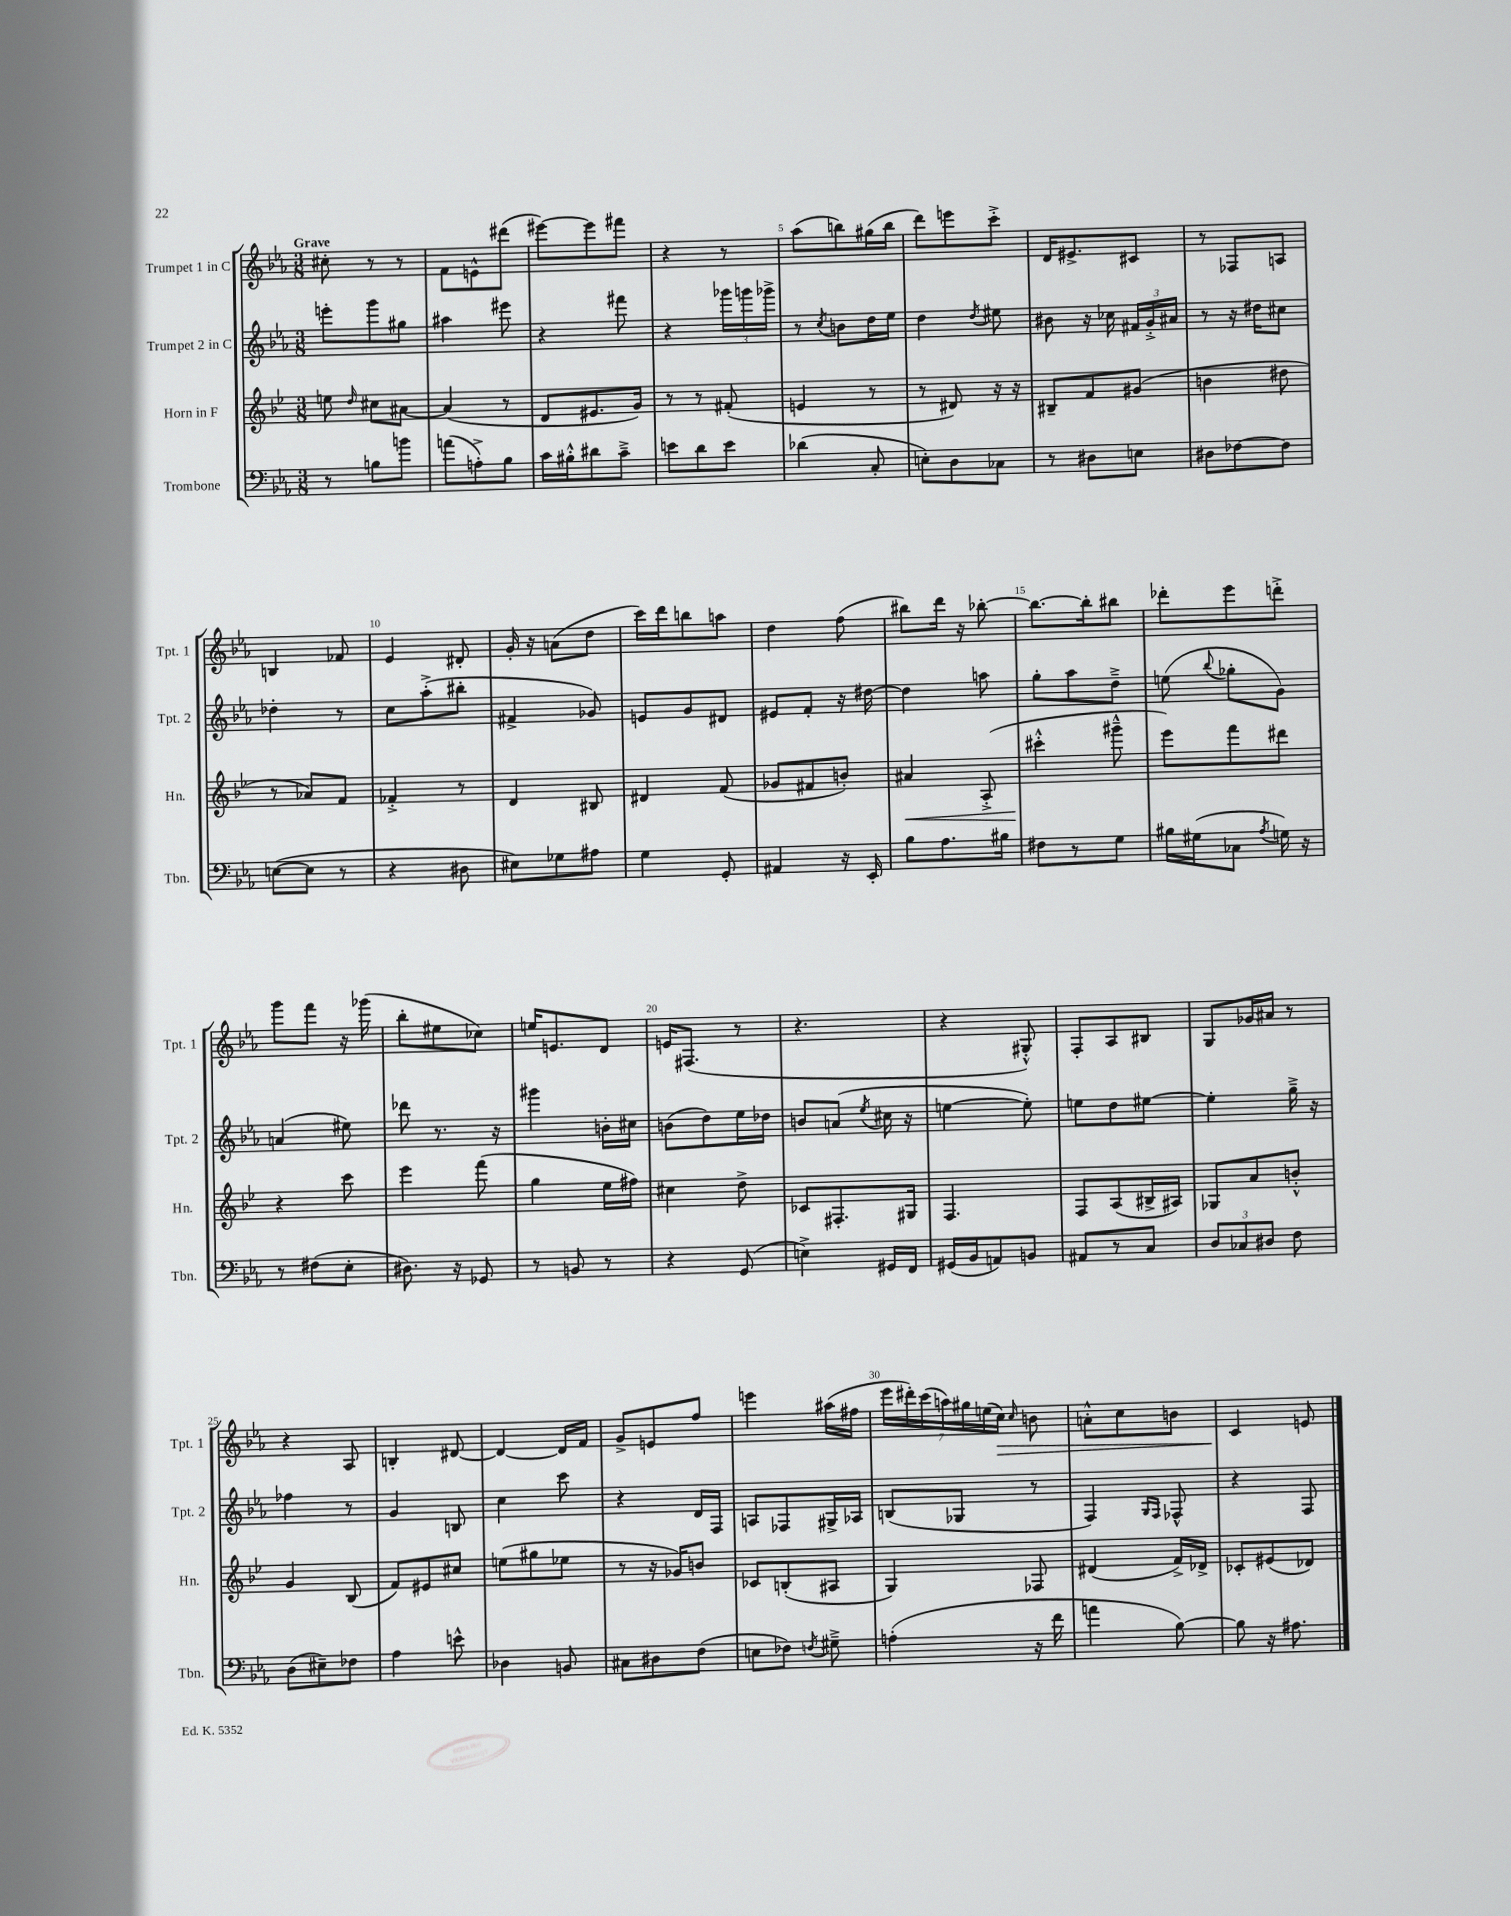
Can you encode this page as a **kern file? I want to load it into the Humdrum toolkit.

**kern	**kern	**kern	**kern
*staff4	*staff3	*staff2	*staff1
*clefF4	*clefG2	*clefG2	*clefG2
*k[b-e-a-]	*k[b-e-]	*k[b-e-a-]	*k[b-e-a-]
*M3/8	*M3/8	*M3/8	*M3/8
8r	8ee	8eee'	8cc#'
.	16qqdd	.	.
8B	8cc#	8ggg	8r
8b	[8a#	8gg#	8r
=	=	=	=
(8a	(4a#]	4aa#	8f
8A'^)	.	.	8e^^
8B-	8r	8eee#	(8ddd#
=	=	=	=
16c	8d	4r	[8eee#)
16B#'^^	.	.	.
8d#	8.e#	.	8eee#]
8c~^	.	8fff#	8fff#
.	16g)	.	.
=	=	=	=
8e	8r	4r	4r
8d	8r	.	.
8e	(8f#'	24ggg-	8r
.	.	24ggg	.
.	.	24ggg-^	.
=	=	=	=
(4d-	4e	8r	(8aa-
.	.	8qcc	.
.	.	8b	8bb)
8C'	8r	16dd	(16gg#
.	.	16ee-	16bb
=	=	=	=
8E')	8r	4dd	8ddd)
8D	8d#)	.	8eee
.	.	8qdd	.
8C-	16r	8ee#	8ccc'^
.	16r	.	.
=	=	=	=
8r	8B#~	8b#	16d
.	.	.	8.e#^
8D#	8f	16r	.
.	.	16cc-	.
8E	(8g#	24f#	8c#
.	.	24g'^	.
.	.	24a#	.
=	=	=	=
8D#	4b	8r	8r
[8F-	.	16r	8F-
.	.	16dd#	.
8F-]	8dd#	8cc#	8A
=	=	=	=
([8E	8r	4dd-'	4B
8E]	8a-)	.	.
8r	8f	8r	8f-
=	=	=	=
4r	4f-'^	8cc	4e-
.	.	(8aa-'^	.
8D#	8r	8bb#'	8d#'
=	=	=	=
8E#)	4d	4f#^	16g'
.	.	.	16r
8G-	.	.	(8a
8A#	8B#	8g-)	8dd
=	=	=	=
4G	4d#	8e	16ccc)
.	.	.	16ddd
.	.	8g	8bb
8GG'	(8f	8d#	8aa
=	=	=	=
4AA#	8g-	8e#	4dd
.	8f#	8f'	.
16r	8b')	16r	(8ff
16EE-'	.	[16dd#	.
=	=	=	=
8B-	4a#	4dd#]	8bb#)
8.A-	.	.	16ddd
.	.	.	16r
.	(8A'^	8aa	[8bb-'
16B#	.	.	.
=	=	=	=
8F#	4ccc#'^^	8gg'	8.bb-_
8r	.	8aa-	.
.	.	.	16bb-']
8G	8ggg#~^^	8dd~^	8bb#
=	=	=	=
16B#	8eee-)	(8ee	8ddd-'
(16G#	.	.	.
.	.	8qqbb-	.
8C-	8fff	8gg-'	8eee-
8qA-	.	.	.
16G)	8ddd#	8g)	8ddd'^
16r	.	.	.
=	=	=	=
8r	4r	(4a	8ggg
(8F#	.	.	8fff
8E-'	8ccc	8ee#)	16r
.	.	.	(16ggg-
=	=	=	=
8.D#)	4eee-	8ddd-	8bb-'
.	.	8.r	8ee#
16r	.	.	.
8GG-	(8fff	.	8cc-)
.	.	16r	.
=	=	=	=
8r	4gg	4ggg#	16ee
.	.	.	8.e
8BB	.	.	.
8r	16ee-	16b'	8d
.	16ff#)	16cc#	.
=	=	=	=
4r	4cc#	(8b	16e
.	.	.	(8.F#
.	.	8dd)	.
(8GG	8dd^	16ee-	8r
.	.	16dd-	.
=	=	=	=
4E^)	8c-	8b	4.r
.	8.F#'	(8a	.
.	.	8qee-	.
16GG#	.	16cc#	.
16FF	16G#	16r	.
=	=	=	=
(16GG#	4.F	[4ee	4r
16BB-	.	.	.
8AA)	.	.	.
8BB	.	8ee'])	8G#'^^)
=	=	=	=
8AA#	8F	8ee	8F'
8r	(8A	8dd	8A-
8C	16B#^	[8ee#	8B#
.	16A#)	.	.
=	=	=	=
12D	8G-	4ee#']	8G
12C-	.	.	.
.	8a	.	16g-
12D#	.	.	.
.	.	.	16a#
8F	8b'^^	16gg~^	8r
.	.	16r	.
=	=	=	=
(8D	4g	4ff-	4r
8E#~)	.	.	.
8F-	(8B-	8r	8A-
=	=	=	=
4A-	8f)	4g	4B'
.	8e#	.	.
8e^^	8cc#	8B	[8d#
=	=	=	=
4D-	(8ee	4cc	4d#_
.	8gg#	.	.
8BB	8ee-	8ccc	16d#]
.	.	.	16f
=	=	=	=
8C#	8r	4r	8g^
8D#	16r	.	8e
.	16g-)	.	.
(8F	8b	16d	8ff
.	.	16F	.
=	=	=	=
8E	8c-	8A	4eee
8F-)	(8B'	8F-	.
8qF	.	.	.
8G#~^	8A#	16G#^	(16aa#
.	.	16A-	16ff#
=	=	=	=
(4A'	4G)	(8B	28eee-
.	.	.	28ddd#')
.	.	.	(28ccc
.	.	.	28aa)
.	.	8G-	.
.	.	.	28gg#
.	.	.	(28ee
.	.	.	28cc)
.	.	.	16qqcc
16r	8F-	8r	8b
16f	.	.	.
=	=	=	=
4a	(4d#	4F)	8a'^^
.	.	.	8cc
.	.	16qqG	.
.	.	16qqF	.
[8B-)	16f^)	8F-^^	8b
.	16d-^	.	.
=	=	=	=
8B-]	8c-'	4r	4c
16r	(8e#	.	.
8.A#	.	.	.
.	8d-)	8F	8e
==	==	==	==
*-	*-	*-	*-
